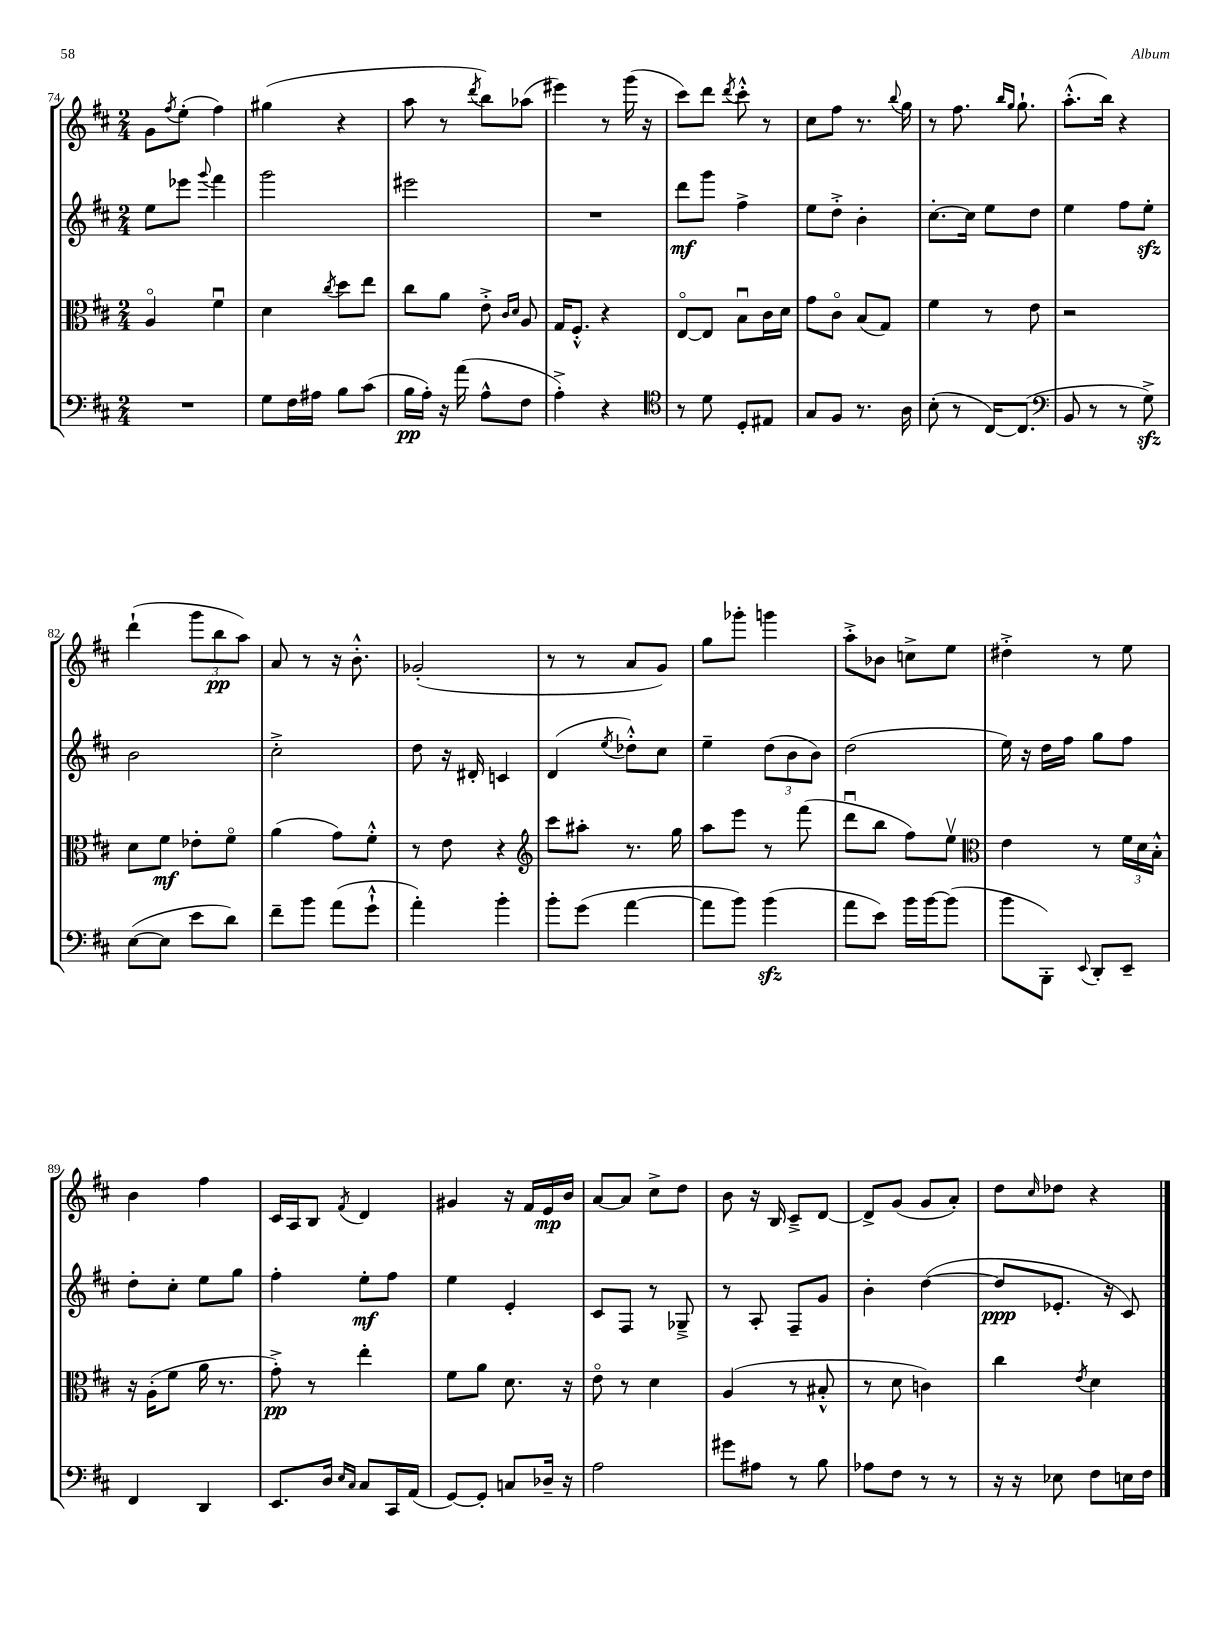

**kern	**dynam	**kern	**dynam	**kern	**dynam	**kern	**dynam
*part4	*part4	*part3	*part3	*part2	*part2	*part1	*part1
*staff4	*staff4	*staff3	*staff3	*staff2	*staff2	*staff1	*staff1
*clefF4	*	*clefC3	*	*clefG2	*	*clefG2	*
*k[f#c#]	*	*k[f#c#]	*	*k[f#c#]	*	*k[f#c#]	*
*M2/4	*	*M2/4	*	*M2/4	*	*M2/4	*
=74	=74	=74	=74	=74	=74	=74	=74
2r	.	4A/	.	8ee\L	.	8g\L	.
.	.	.	.	.	.	8qff#/	.
.	.	.	.	8eee-X\J	.	(8ee'\J	.
.	.	.	.	8qqggg/	.	.	.
.	.	4f#u\	.	4fff#\	.	4ff#\)	.
=75	=75	=75	=75	=75	=75	=75	=75
8G\L	.	4d\	.	2ggg\	.	(4gg#X\	.
16F#\L	.	.	.	.	.	.	.
16A#X\JJ	.	.	.	.	.	.	.
.	.	8qcc#/	.	.	.	.	.
8B\L	.	8dd\L	.	.	.	4r	.
(8c#\J	.	8ee\J	.	.	.	.	.
=76	=76	=76	=76	=76	=76	=76	=76
16B\LL	pp	8cc#\L	.	2eee#X\	.	8aa\	.
16A'\JJ)	.	.	.	.	.	.	.
16r	.	8a\J	.	.	.	8r	.
(16a\	.	.	.	.	.	.	.
.	.	.	.	.	.	8qddd/	.
8A^^\L	.	8e'^\	.	.	.	8bb\L)	.
.	.	16qqc#/LL	.	.	.	.	.
.	.	16qqd/JJ	.	.	.	.	.
8F#\J	.	8A/	.	.	.	(8aa-X\J	.
=77	=77	=77	=77	=77	=77	=77	=77
4A'^\)	.	16G/KL	.	2r	.	4eee#X\)	.
.	.	8.F#'^^/J	.	.	.	.	.
4r	.	4r	.	.	.	8r	.
.	.	.	.	.	.	(16ggg\	.
.	.	.	.	.	.	16r	.
=78	=78	=78	=78	=78	=78	=78	=78
*clefC4	*	*	*	*	*	*	*
8r	.	[8E/L	.	8ddd\L	mf	8ccc#\L)	.
8d\	.	8E/J]	.	8ggg\J	.	8ddd\J	.
.	.	.	.	.	.	8qddd/	.
8D'/L	.	8Bu\L	.	4ff#^\	.	8ccc#'^^\	.
8E#X/J	.	16c#\L	.	.	.	8r	.
.	.	16d\JJ	.	.	.	.	.
=79	=79	=79	=79	=79	=79	=79	=79
8G/L	.	8g\L	.	8ee\L	.	8cc#\L	.
8F#/J	.	8c#\J	.	8dd'^\J	.	8ff#\J	.
8.r	.	(8B/L	.	4b'\	.	8.r	.
.	.	8G/J)	.	.	.	.	.
.	.	.	.	.	.	8qqbb/	.
16A\	.	.	.	.	.	16gg\	.
=80	=80	=80	=80	=80	=80	=80	=80
(8B'\	.	4f#\	.	[8.cc#'\L	.	8r	.
8r	.	.	.	.	.	8.ff#\	.
.	.	.	.	16cc#\Jk]	.	.	.
[16C#/KL)	.	8r	.	8ee\L	.	.	.
.	.	.	.	.	.	16qqbb/LL	.
.	.	.	.	.	.	16qqgg/JJ	.
(8.C#/J]	.	.	.	.	.	8.gg`\	.
.	.	8e\	.	8dd\J	.	.	.
=81	=81	=81	=81	=81	=81	=81	=81
*clefF4	*	*	*	*	*	*	*
8BB/	.	2r	.	4ee\	.	(8.aa'^^\L	.
8r	.	.	.	.	.	.	.
.	.	.	.	.	.	16bb\Jk)	.
8r	.	.	.	8ff#\L	.	4r	.
8Gzz^\)	.	.	.	8eezz'\J	.	.	.
!!LO:LB:g=z
=82	=82	=82	=82	=82	=82	=82	=82
([8E\L	.	8d\L	.	2b\	.	(4ddd`\	.
8E\J]	.	8f#\J	mf	.	.	.	.
8e\L	.	8e-X'\L	.	.	.	12ggg\L	.
.	.	.	.	.	.	12bb\	pp
8d\J)	.	8f#\J	.	.	.	.	.
.	.	.	.	.	.	12aa\J)	.
=83	=83	=83	=83	=83	=83	=83	=83
8f#~\L	.	(4a\	.	2cc#'^\	.	8a/	.
8b\J	.	.	.	.	.	8r	.
(8a\L	.	8g\L)	.	.	.	16r	.
.	.	.	.	.	.	8.b'^^\	.
8g`^^\J	.	8f#'^^\J	.	.	.	.	.
=84	=84	=84	=84	=84	=84	=84	=84
4a'\)	.	8r	.	8dd\	.	(2g-X'/	.
.	.	8e\	.	16r	.	.	.
.	.	.	.	16d#X'/	.	.	.
4b'\	.	4r	.	4cn/	.	.	.
=85	=85	=85	=85	=85	=85	=85	=85
*	*	*clefG2	*	*	*	*	*
8b'\L	.	8ccc#\L	.	(4d/	.	8r	.
(8g\J	.	8aa#X'\J	.	.	.	8r	.
.	.	.	.	8qee/	.	.	.
[4a\	.	8.r	.	8dd-X'^^\L)	.	8a/L	.
.	.	.	.	8cc#\J	.	8g/J)	.
.	.	16gg\	.	.	.	.	.
=86	=86	=86	=86	=86	=86	=86	=86
8a\L]	.	8aa\L	.	4ee~\	.	8gg\L	.
8b\J)	.	8eee\J	.	.	.	8ggg-X'\J	.
(4bzz\	.	8r	.	(12dd\L	.	4gggn\	.
.	.	.	.	12b\	.	.	.
.	.	(8fff#\	.	.	.	.	.
.	.	.	.	12b\J)	.	.	.
=87	=87	=87	=87	=87	=87	=87	=87
8a\L	.	8dddu\L	.	(2dd\	.	8aa'^\L	.
8e\J)	.	8bb\J	.	.	.	8b-X\J	.
16b\LL	.	8ff#\L)	.	.	.	8ccn^\L	.
[16b\J	.	.	.	.	.	.	.
(8b\J]	.	8eev\J	.	.	.	8ee\J	.
=88	=88	=88	=88	=88	=88	=88	=88
*	*	*clefC3	*	*	*	*	*
8b\L	.	4e\	.	16ee\)	.	4dd#X'^\	.
.	.	.	.	16r	.	.	.
8BBB'\J)	.	.	.	16dd\LL	.	.	.
.	.	.	.	16ff#\JJ	.	.	.
8qqEE/	.	.	.	.	.	.	.
8DD'/L	.	8r	.	8gg\L	.	8r	.
8EE~/J	.	24f#\LL	.	8ff#\J	.	8ee\	.
.	.	24d\	.	.	.	.	.
.	.	24B'^^\JJ	.	.	.	.	.
!!LO:LB:g=z
=89	=89	=89	=89	=89	=89	=89	=89
4FF#/	.	16r	.	8dd'\L	.	4b\	.
.	.	(16A'\KL	.	.	.	.	.
.	.	8f#\J	.	8cc#'\J	.	.	.
4DD/	.	16a\	.	8ee\L	.	4ff#\	.
.	.	8.r	.	.	.	.	.
.	.	.	.	8gg\J	.	.	.
=90	=90	=90	=90	=90	=90	=90	=90
8.EE/L	.	8g'^\)	pp	4ff#'\	.	16c#/LL	.
.	.	.	.	.	.	16A/J	.
.	.	8r	.	.	.	8B/J	.
16D/Jk	.	.	.	.	.	.	.
16qqE/LL	.	.	.	.	.	.	.
16qqC#/JJ	.	.	.	.	.	8qf#/	.
8C#/L	.	4ee'\	.	8ee'\L	mf	4d/	.
16CC#/L	.	.	.	8ff#\J	.	.	.
(16AA/JJ	.	.	.	.	.	.	.
=91	=91	=91	=91	=91	=91	=91	=91
[8GG/L)	.	8f#\L	.	4ee\	.	4g#X/	.
8GG'/J]	.	8a\J	.	.	.	.	.
8Cn/L	.	8.d\	.	4e'/	.	16r	.
.	.	.	.	.	.	16f#/LL	.
16D-X~/Jk	.	.	.	.	.	16e/	mp
16r	.	16r	.	.	.	16b/JJ	.
=92	=92	=92	=92	=92	=92	=92	=92
2A\	.	8e\	.	8c#/L	.	[8a/L	.
.	.	8r	.	8F#/J	.	8a/J]	.
.	.	4d\	.	8r	.	8cc#^\L	.
.	.	.	.	8G-X~^/	.	8dd\J	.
=93	=93	=93	=93	=93	=93	=93	=93
8g#X\L	.	(4A/	.	8r	.	8b\	.
8A#X\J	.	.	.	8A'/	.	16r	.
.	.	.	.	.	.	16B/	.
8r	.	8r	.	8F#~/L	.	8c#~^/L	.
8B\	.	8B#X'^^/	.	8g/J	.	[8d/J	.
=94	=94	=94	=94	=94	=94	=94	=94
8A-X\L	.	8r	.	4b'\	.	8d^/L]	.
8F#\J	.	8d\	.	.	.	(8g/J	.
8r	.	4cn\)	.	([4dd\	.	8g/L	.
8r	.	.	.	.	.	8a'/J)	.
=95	=95	=95	=95	=95	=95	=95	=95
16r	.	4cc#\	.	8dd/L]	ppp	8dd\L	.
16r	.	.	.	.	.	.	.
.	.	.	.	.	.	16qqcc#/	.
8E-X\	.	.	.	8.e-X'/J	.	8dd-X\J	.
.	.	8qe/	.	.	.	.	.
8F#\L	.	4d\	.	.	.	4r	.
.	.	.	.	16r	.	.	.
16En\L	.	.	.	8c#/)	.	.	.
16F#\JJ	.	.	.	.	.	.	.
==	==	==	==	==	==	==	==
*-	*-	*-	*-	*-	*-	*-	*-
